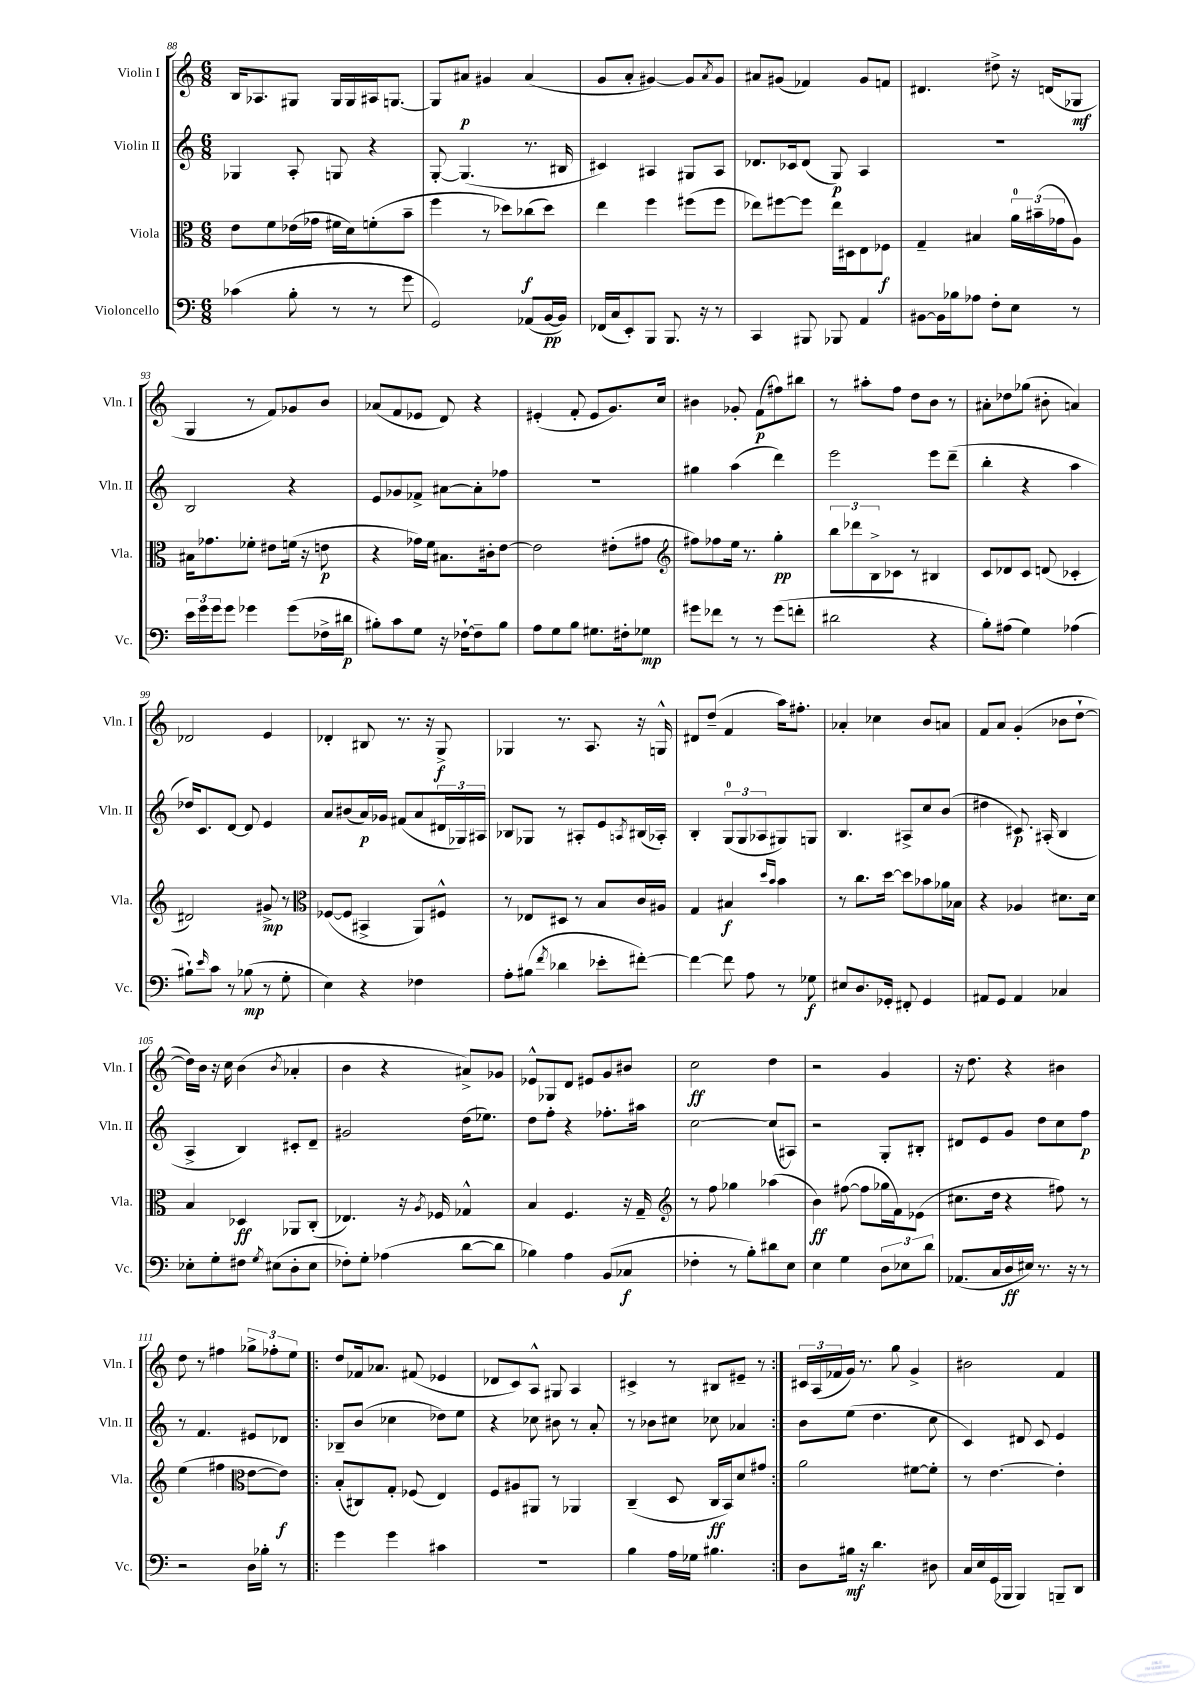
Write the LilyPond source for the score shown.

<<
\new StaffGroup <<
\new Staff = "s0" \with { instrumentName = "Violin I" shortInstrumentName = "Vln. I" } {
    \clef treble \key c \major \numericTimeSignature \time 6/8
    b16 aes8. gis8 gis16 gis16 ais16 g8.~ |
    g8 ais'8\p gis'4 ais'4( |
    g'8 a'8-. gis'4~) gis'8 \acciaccatura { a'8 } gis'8 |
    ais'8 gis'8( fes'4) gis'8 f'8 |
    dis'4. dis''8-> r16 d'16( ges8\mf |
    g4 r8 f'8) ges'8 b'8 |
    aes'8( f'8 ees'8 d'8) r4 |
    eis'4-.( f'8-. eis'8 g'8.) c''16 |
    bis'4 ges'8-. f'8\p( fis''8) bis''8 |
    r8 ais''8-. f''8 d''8 b'8 r8 |
    ais'8-. des''8 ges''8( bis'8-. a'4) |
    des'2 e'4 |
    des'4-. bis8 r8. r16 g8->\f |
    ges4 r8. a8. r16 g16-^ |
    dis'8 d''8--( f'4 a''16) fis''8.-. |
    aes'4-. ces''4 b'8 a'8 |
    f'8 a'8 g'4-.( bes'8 d''8~-! |
    d''16) b'16 r16 c''16 b'4( \acciaccatura { b'8 } aes'4-. |
    b'4 r4 ais'8->) ges'8 |
    ees'8-^ ges8 d'8 eis'8 g'8 bis'8 |
    c''2\ff d''4 |
    r2 g'4 |
    r16 d''8. r4 bis'4 |
    d''8 r8 fis''4 \tuplet 3/2 { ges''8-> fes''8-. e''8 } |
    \repeat volta 2 { d''8 fes'16 aes'8. fis'8( ees'4 |
    des'8 c'8) a8-^ gis8 a4 |
    cis'4-> r8 bis8 eis'8-- r8 | }
    \tuplet 3/2 { cis'16 a16( fes'16 } g'16) r8. g''8 g'4-> |
    bis'2 f'4 \bar "|." |
}
\new Staff = "s1" \with { instrumentName = "Violin II" shortInstrumentName = "Vln. II" } {
    \clef treble \key c \major \numericTimeSignature \time 6/8
    ges4 a8-. g8 r4 |
    g8~-. g4.( r8. bis16 |
    cis'4) ais4 gis8 ais8 |
    des'8. ces'16 des'8( g8\p) a4 |
    R2. |
    b2 r4 |
    e'8 ges'8 fes'8-> ais'8~ ais'8-. fes''8 |
    R2. |
    gis''4 a''4( d'''4) |
    e'''2 e'''8 d'''8--( |
    b''4-. r4 a''4 |
    des''16) c'8. d'8~ d'8 e'4 |
    a'8 bis'8( a'16\p) ges'16 fis'8( a'8 \tuplet 3/2 { dis'16 ges16) ais16 } |
    bes8 ges8 r8 ais8-. e'8 \acciaccatura { a8 } bis16( aes16-.) |
    b4-. \tuplet 3/2 { g8-0( g8 aes8 } gis8) g8 |
    b4. ais8-> c''8 b'8( |
    dis''4 cis'8.\p) ais16-.( b4 |
    a4-> b4) cis'8-. d'8-- |
    gis'2 d''16( ees''8.) |
    d''8 f''8-. r4 fes''8.-. ais''16 |
    c''2~ c''8( ais8) |
    r2 g8-. bis8-. |
    dis'8 e'8 g'8 d''8 c''8 f''8\p |
    r8 f'4. eis'8 des'8 |
    \repeat volta 2 { bes8-- b'8( ces''4 des''8) e''8 |
    r4 ces''8 bis'8 r8 a'8-. |
    r8 bes'8 cis''8 ces''8 aes'4 | }
    b'8 e''8( d''4. c''8 |
    c'4) dis'8 c'8 e'4 \bar "|." |
}
\new Staff = "s2" \with { instrumentName = "Viola" shortInstrumentName = "Vla." } {
    \clef alto \key c \major \numericTimeSignature \time 6/8
    e'8 f'8 ees'16( ges'16 fis'16 d'16) f'8-.( b'8-- |
    f''4 r8 des''8) ces''8\f( des''8) |
    e''4 f''4 fis''8( fis''8 |
    ees''8) fis''8~ fis''8 ees''16 dis16 e8 fes8\f |
    g4-- bis4 \tuplet 3/2 { a'16-0 bis'16--( ges'16 } a8) |
    bis16 ges'8. fes'8-. eis'8 f'16( r16 e'8\p |
    r4 ges'16) f'16 bis8. cis'16-. e'8~ |
    e'2 eis'8-.( gis'8 |
    \clef treble fis''8) fes''8 e''16 r8. g''4-.\pp |
    \tuplet 3/2 { b''8 des'''8 b8-> } ces'8 r8 bis4 |
    c'8 des'8 c'8 d'8( ces'4-. |
    dis'2) gis'8->\mp r8 |
    \clef alto fes8~( fes8 bis,4-> a,8) fis8-^ |
    r8 ees8 dis8 r8 b8 c'16 ais16 |
    g4 bis4\f \grace { d''16 b'16 } b'4 |
    r8 c''8. d''16~ d''8 bes'8 aes'16 bes16 |
    r4 aes4 dis'8. dis'16 |
    b4 des4\ff aes,8 c8-.( |
    ees4.) r16 \acciaccatura { a8 } fes16 ges4-^ |
    b4 f4. r16 g16-- |
    \clef treble r8 f''8 ges''4 aes''4( |
    b'4\ff) fis''8~( fis''8 ges''16 f'16) ees'8( |
    cis''8. d''16 r4 fis''8) r8 |
    e''4( fis''4 \clef alto e'8~ e'8\f) |
    \repeat volta 2 { b8-.( cis8) g8-. fes8( e4) |
    f8 ais8 ais,8 r8 aes,4 |
    c4--( d8 c16\ff b,16) d'8 gis'8 | }
    a'2 fis'8~ fis'8-. |
    r8 e'4.~ e'4-. \bar "|." |
}
\new Staff = "s3" \with { instrumentName = "Violoncello" shortInstrumentName = "Vc." } {
    \clef bass \key c \major \numericTimeSignature \time 6/8
    ces'4( b8-. r8 r8 g'8 |
    g,2) aes,8( b,16~\pp b,16) |
    fes,16( c16 e,8-.) b,,8 b,,8. r16 r8 |
    c,4 bis,,8 bes,,8 a,4 |
    bis,8~ bis,16 bes16 aes8 f8-. e8 r8 |
    \tuplet 3/2 { e'16 g'16 g'16 } g'8 ges'4 ges'8( fes16-> dis'16\p |
    bis8-.) c'8 g8 r16 fes16~-! fes8-- bis8 |
    a8 g8 b8 gis8. fis16-. ges8\mp |
    gis'8 fes'8 r8 r8 gis'8( f'8-. |
    dis'2 r4 |
    b8-.) ais8( g4) aes4( |
    bis8-!) \grace { e'16 } c'8 r8 bes8\mp( r8 g8-. |
    e4) r4 fes4 |
    a8-. bis8( \acciaccatura { f'8 } des'4 ees'8-. fis'8~-.) |
    fis'4~ fis'8 a8 r8 ges8\f |
    eis8 d8. ges,16-. fis,8-. ges,4 |
    ais,8 g,8 ais,4 ces4 |
    ees8-. g8-. fis8 \acciaccatura { g8 } eis8( d8-. eis8 |
    fes8-.) g8-. aes4( d'8~ d'8 |
    bes4) a4 b,8( ces8\f |
    fes4-. r8 b8-.) dis'8 e8 |
    e4 g4 \tuplet 3/2 { d8 ees8 d'8 } |
    aes,8.( c16 d16\ff eis16) r8. r16 r8 |
    r2 d16 bes16-. r8 |
    \repeat volta 2 { g'4 g'4 cis'4 |
    R2. |
    b4 a16 ges16 bis4. | }
    d8 bis16\mf r16 d'4. dis8 |
    c16 e16 g,16( bes,,16 bes,,4) b,,8-- d,8 \bar "|." |
}
>>
>>
\layout { \context { \Score currentBarNumber = #88 } }
